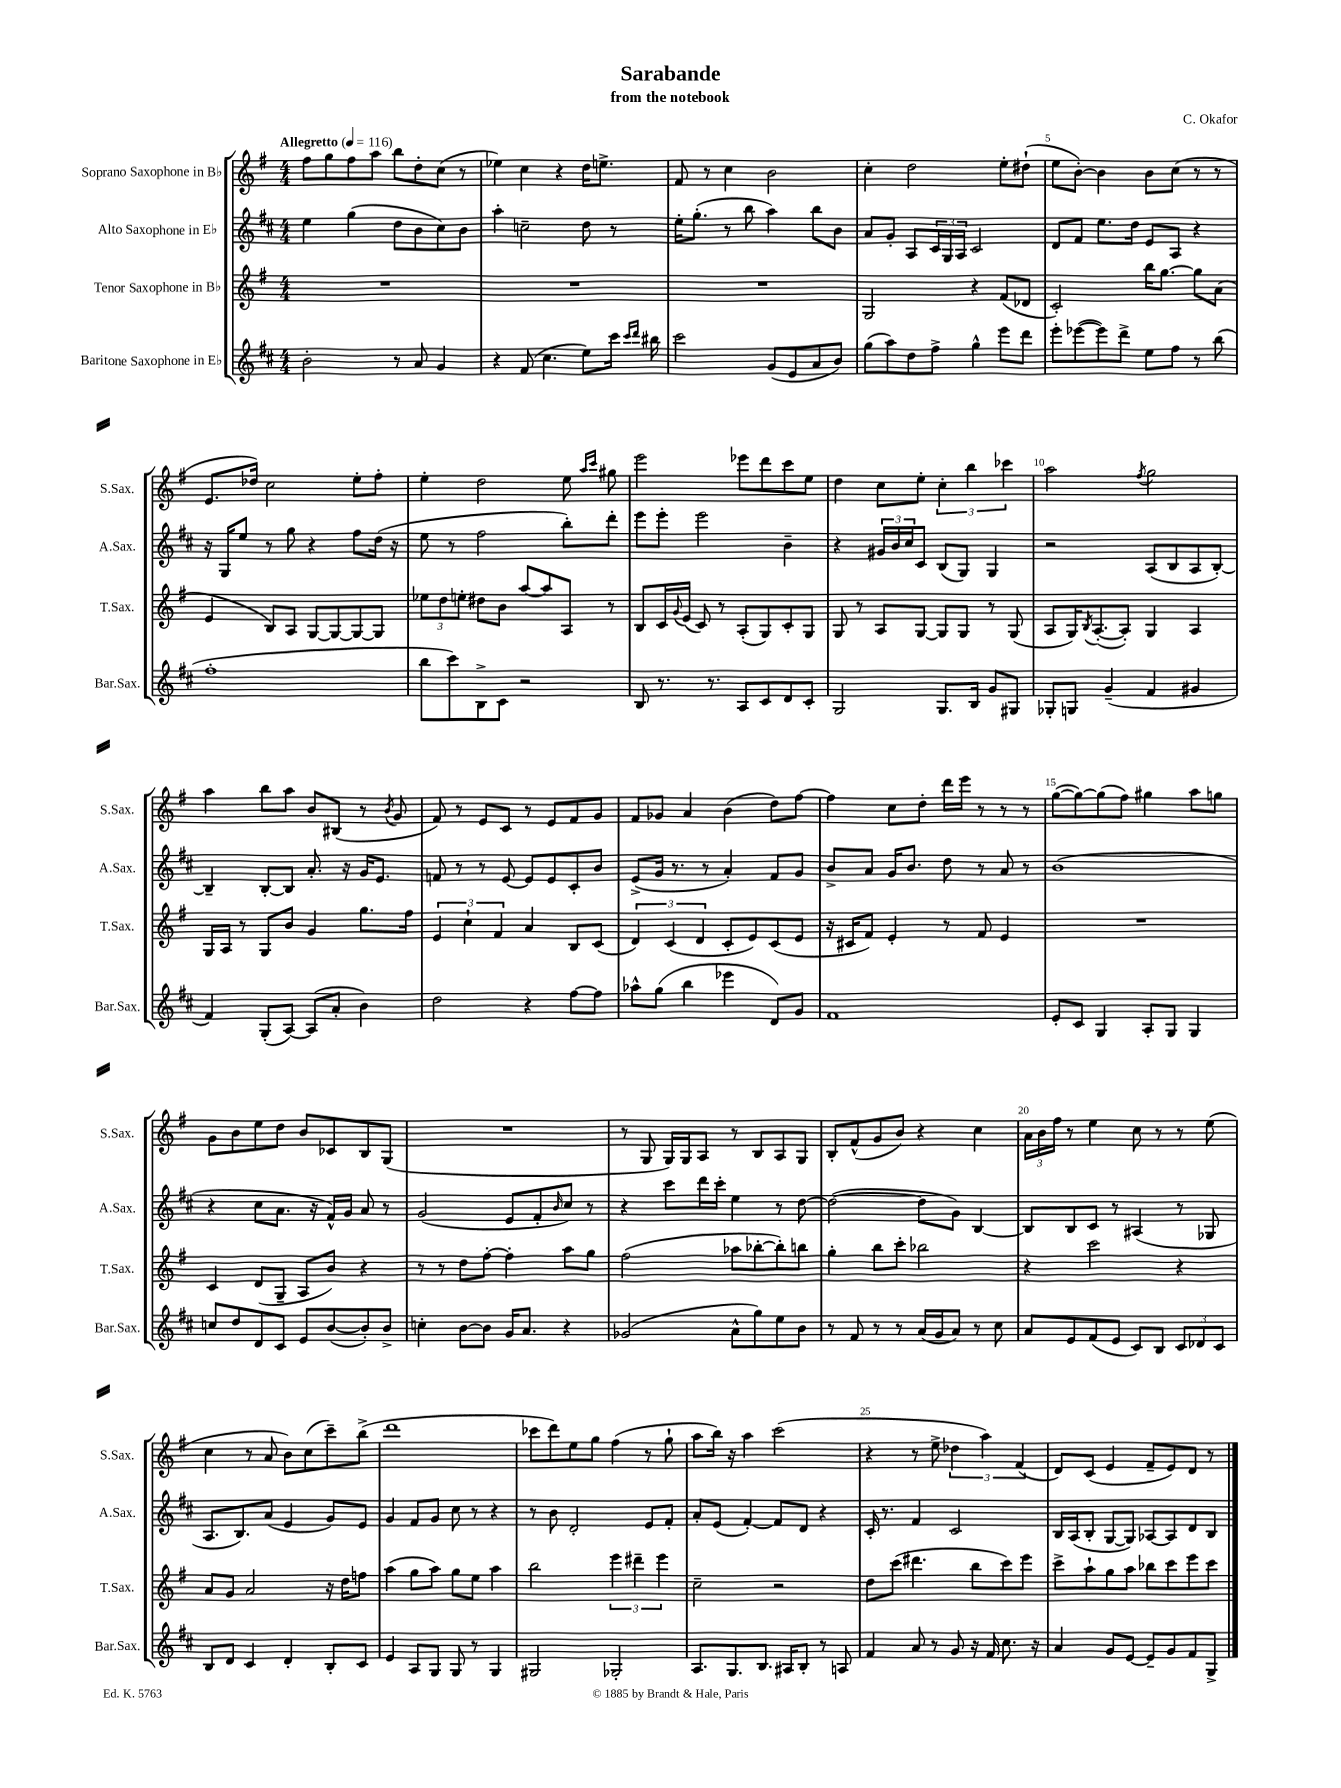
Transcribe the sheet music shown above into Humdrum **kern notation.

**kern	**kern	**kern	**kern
*staff4	*staff3	*staff2	*staff1
*clefG2	*clefG2	*clefG2	*clefG2
*k[f#c#]	*k[f#]	*k[f#c#]	*k[f#]
*M4/4	*M4/4	*M4/4	*M4/4
*MM116	*MM116	*MM116	*MM116
2b'	1r	4ee	8ff#
.	.	.	8gg
.	.	(4gg	8ff#
.	.	.	8aa
8r	.	8dd	8bb
8a	.	8b	8dd'
4g	.	8cc#)	(8cc
.	.	8b	8r
=	=	=	=
4r	1r	4aa'	4ee-)
(8f#	.	2cc~	4cc
4.cc#	.	.	.
.	.	.	4r
8ee)	.	8dd	16dd
.	.	.	8.ee^
16ccc#	.	8r	.
16qqccc#	.	.	.
16qqddd	.	.	.
16bb#	.	.	.
=	=	=	=
2ccc#	1r	16ee'	8f#
.	.	(8.gg'	.
.	.	.	8r
.	.	8r	4cc
.	.	8bb	.
(8g	.	4aa)	2b
8e	.	.	.
8a	.	8bb	.
8b)	.	8b	.
=	=	=	=
(8gg	2G	8a	4cc'
8aa)	.	8g'	.
8dd	.	8A	2dd
8ff#^	.	24c#	.
.	.	24G	.
.	.	24A	.
4gg^^	4r	2c#	.
8eee	(8f#	.	8ee'
8ddd	8d-	.	(8dd#`
=	=	=	=
8eee'	2c')	8d	8ee
([8eee-	.	8f#	[8b')
8eee-])	.	8.ee	4b]
8ddd^	.	.	.
.	.	16dd	.
8ee	16bb	8e	8b
.	[8.gg	.	.
8ff#	.	8A	(8cc
8r	8gg]	4r	8r
(8bb	(8a	.	8r
=	=	=	=
1ff#'	4e	16r	8.e
.	.	16G	.
.	.	8ee	.
.	.	.	16dd-)
.	8B)	8r	2cc
.	8A	8gg	.
.	[8G	4r	.
.	8G_	.	.
.	8G_	8ff#	8ee'
.	8G]	(16dd	8ff#'
.	.	16r	.
=	=	=	=
8bb	12ee-	8ee	4ee'
.	12dd	.	.
8ccc#)	.	8r	.
.	12ee'	.	.
8B^	8dd#	2ff#	2dd
8c#	8b	.	.
2r	[8aa	.	.
.	8aa]	.	.
.	8A	8bb')	8ee
.	.	.	16qqaa
.	.	.	16qqccc
.	8r	8ddd'	8gg#
=	=	=	=
8B	8B	8eee	2eee
8.r	16c	8eee'	.
.	8qqg	.	.
.	(16e	.	.
.	8c)	2eee	.
8.r	.	.	.
.	8r	.	.
8A	(8A'	.	8eee-
8c#	8G)	.	8ddd
8d	8c'	4b~	8ccc
8c#'	8G	.	8ee
=	=	=	=
2G	8G	4r	4dd
.	8r	.	.
.	8A	24g#	8cc
.	.	24b	.
.	.	24cc#	.
.	[8G	8c#	8ee'
8.G	8G]	(8B	6cc'
.	8G	8G)	.
.	.	.	6bb
16B	.	.	.
8g	8r	4G	.
.	.	.	6ccc-
8G#	(8G	.	.
=	=	=	=
8G-'	8A	2r	2aa
8G	16G)	.	.
.	8qB	.	.
.	([8.A'	.	.
(4g~	.	.	.
.	8A'])	.	.
.	.	.	8qff#
4f#	4G	(8A	2gg
.	.	8B	.
4g#	4A	8A	.
.	.	[8B')	.
=	=	=	=
4f#)	16G	4B~]	4aa
.	16A	.	.
.	8r	.	.
(8G'	8G	[8B'	8bb
[8A)	8b	8B]	8aa
(8A]	4g	8.a'	8b
8a'	.	.	(8B#
.	.	16r	.
4b)	8.gg	16g	8r
.	.	8.e	.
.	.	.	8qb
.	.	.	8g
.	16ff#	.	.
=	=	=	=
2dd	6e	8f	8f#)
.	.	8r	8r
.	6cc`	.	.
.	.	8r	8e
.	6f#	.	.
.	.	[8e	8c
4r	4a	8e]	8r
.	.	8e	8e
[8ff#	8B	8c#'	8f#
8ff#]	(8c	8b	8g
=	=	=	=
8aa-^^	6d)	(8e^	8f#
(8gg	.	16g	8g-
.	(6c	.	.
.	.	8.r	.
4bb	.	.	4a
.	6d	.	.
.	.	8r	.
4eee-	8c'	4a')	(4b
.	8e)	.	.
8d)	(8c	8f#	8dd)
8g	8e	8g	[8ff#
=	=	=	=
1f#	16r	8b^	4ff#]
.	16c#	.	.
.	8f#)	8a	.
.	4e'	16g	8cc
.	.	8.b	.
.	.	.	8dd'
.	8r	8dd	16ddd
.	.	.	16eee
.	8f#	8r	8r
.	4e	8a	8r
.	.	8r	8r
=	=	=	=
8e'	1r	(1b	([8gg
8c#	.	.	8gg_)
4G	.	.	(8gg]
.	.	.	8ff#)
8A'	.	.	4gg#
8G	.	.	.
4G	.	.	8aa
.	.	.	8gg
=	=	=	=
8cc	4c	4r	8g
8dd	.	.	8b
8d	(8d	8cc#	8ee
8c#	8G~	8.a	8dd
8e	8A	.	8b
.	.	16r	.
([8b	8b)	16f#^^)	8c-
.	.	16g	.
8b'])	4r	8a	8B
8b^	.	8r	(8G
=	=	=	=
4cc'	8r	(2g	1r
.	8r	.	.
[8b	8dd	.	.
8b]	[8ff#'	.	.
16g	4ff#']	8e	.
8.a	.	.	.
.	.	8f#'	.
.	.	16qqb	.
4r	8aa	8cc#)	.
.	8gg	8r	.
=	=	=	=
(2g-	(2ff#	4r	8r
.	.	.	8G
.	.	8ccc#	16G)
.	.	.	16G
.	.	16ddd	8A
.	.	16ccc#'	.
8a^^	8aa-	4ee	8r
8gg)	[8bb-'	.	8B
8ee	8bb-'])	8r	8A
8b	8bb	[8dd	8G
=	=	=	=
8r	4gg'	(2dd_	8B'
8f#	.	.	(8f#^^
8r	8bb	.	8g
8r	8ccc'	.	8b)
(16a	2bb-	8dd]	4r
16g	.	.	.
8a)	.	8g)	.
8r	.	[4B	4cc
8cc#	.	.	.
=	=	=	=
8a	4r	8B]	24a
.	.	.	24b
.	.	.	24ff#
8e	.	8B	8r
(8f#	2ccc	8c#	4ee
8e	.	8r	.
8c#)	.	(4A#	8cc
8B	.	.	8r
12c#	4r	8r	8r
12d-	.	.	.
.	.	8G-	(8ee
12c#	.	.	.
=	=	=	=
8B	8a	8.A	4cc
8d	8g	.	.
.	.	8.B)	.
4c#	2a	.	8r
.	.	(8a	8a
4d'	.	4e	8b)
.	.	.	(8cc
8B'	16r	8g)	8ccc~)
.	16dd	.	.
8c#	8ff	8e	(8bb^
=	=	=	=
4e	(4aa	4g	1ddd
8A	8gg	8f#	.
8G	8aa)	8g	.
8G	8gg	8cc#	.
8r	8ee	8r	.
4G	4aa	4r	.
=	=	=	=
2G#	2bb	8r	8ccc-
.	.	8b	8ddd)
.	.	2d'	8ee
.	.	.	8gg
2G-'	6eee	.	(4ff#
.	6ddd#~	.	.
.	.	8e	8r
.	6eee	.	.
.	.	8f#'	8gg`
=	=	=	=
8.A	2cc~	8a'	8aa
.	.	(8e	16bb)
8.G	.	.	16r
.	.	[4f#')	4aa
8.B	.	.	.
.	2r	8f#]	(2ccc
16A#	.	.	.
8B'	.	8d	.
8r	.	4r	.
8A	.	.	.
=	=	=	=
4f#	8dd	16c#'	4r
.	.	8.r	.
.	(8ccc	.	.
8a	4.ddd#	4f#	8r
8r	.	.	8ee^
8g	.	2c#	6dd-
16r	8bb	.	.
.	.	.	6aa)
16f#	.	.	.
8.cc#	8ccc)	.	.
.	.	.	(6f#
.	8eee	.	.
16r	.	.	.
=	=	=	=
4a	8ccc^	16B	8d)
.	.	(16A	.
.	8aa`	8B'	(8c
8g	8gg	[8G	4e
[8e	8aa	8G])	.
8e~]	8bb-	[8A-	8f#~
8g	8ccc	8A-]	8e)
8f#	8eee	8d	8d
8G^	8ccc	8B	8r
==	==	==	==
*-	*-	*-	*-
